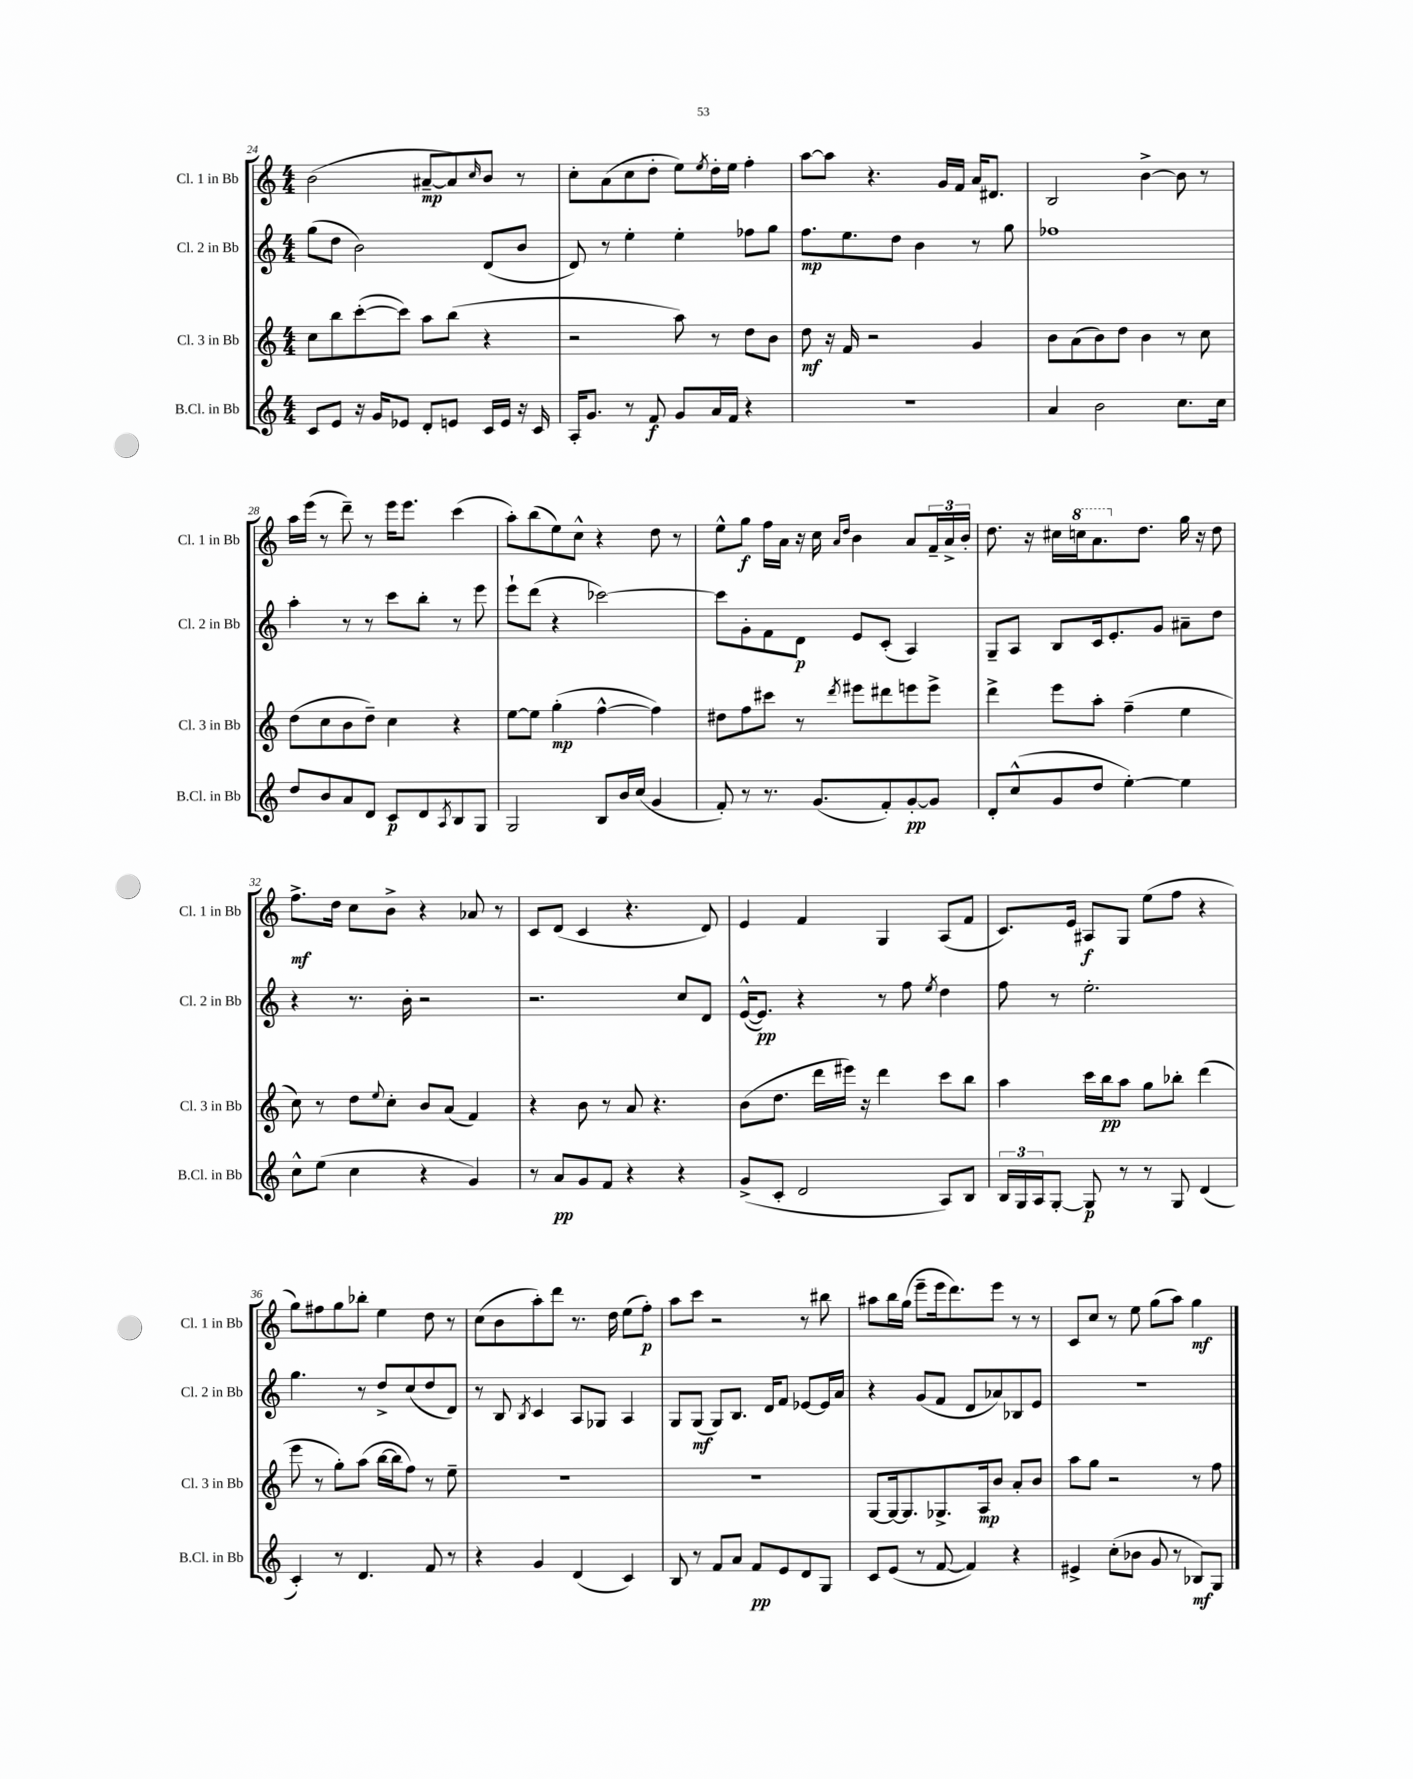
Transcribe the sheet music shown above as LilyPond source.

<<
\new StaffGroup <<
\new Staff = "s0" \with { instrumentName = "Cl. 1 in Bb" shortInstrumentName = "Cl. 1 in Bb" } {
    \clef treble \key c \major \numericTimeSignature \time 4/4
    b'2( ais'8~--\mp ais'8) \grace { c''16 } b'8 r8 |
    c''8-. a'8( c''8 d''8-. e''8) \acciaccatura { e''8 } d''16-. e''16 f''4-. |
    a''8~ a''8 r4. g'16 f'16 a'16 dis'8. |
    b2 b'4~-> b'8 r8 |
    a''16 e'''16( r8 d'''8--) r8 e'''16 e'''8. c'''4( |
    a''8-.) b''8( e''8) c''8-^ r4 d''8 r8 |
    e''8-^ g''8\f f''16 a'16 r16 c''16 \grace { a'16 d''16 } b'4 a'8 \tuplet 3/2 { f'16-- a'16-> b'16-. } |
    d''8. r16 cis''16 \ottava #1 c'''!16 a''8. \ottava #0 d''8. g''16 r16 d''8 |
    f''8.->\mf d''16 c''8 b'8-> r4 aes'8 r8 |
    c'8 d'8( c'4 r4. d'8) |
    e'4 f'4 g4 a8( f'8 |
    c'8.) e'16 ais8\f g8 e''8( f''8 r4 |
    g''8) fis''8 g''8 bes''8-. e''4 d''8 r8 |
    c''8( b'8 a''8-.) d'''8 r8. d''16 e''8( f''8-.\p) |
    a''8 c'''8 r2 r8 bis''8 |
    ais''8 b''16 g''16( e'''8-- e'''16 d'''8.) e'''8 r8 r8 |
    c'8 c''8 r8 e''8 g''8( a''8) g''4\mf \bar "|." |
}
\new Staff = "s1" \with { instrumentName = "Cl. 2 in Bb" shortInstrumentName = "Cl. 2 in Bb" } {
    \clef treble \key c \major \numericTimeSignature \time 4/4
    g''8( d''8 b'2) d'8( b'8 |
    d'8) r8 e''4-. e''4-. fes''8 g''8 |
    f''8.\mp e''8. d''8 b'4 r8 g''8 |
    fes''1 |
    a''4-. r8 r8 c'''8 b''8-. r8 e'''8 |
    e'''8-! d'''8( r4 ces'''2~) |
    ces'''8 g'8-. f'8 d'8\p e'8 c'8-.( a4) |
    g8-- a8 b8 c'16 e'8.-. g'8 ais'8-- d''8 |
    r4 r8. b'16-. r2 |
    r2. c''8 d'8 |
    e'16~-^( e'8.\pp) r4 r8 f''8 \acciaccatura { e''8 } d''4 |
    f''8 r8 e''2.-. |
    g''4. r8 d''8-> c''8( d''8 d'8) |
    r8 b8 \acciaccatura { b8 } c'4 a8 ges8 a4 |
    g8 g8\mf( g8) b8. d'16 f'8 ees'8~ ees'16 a'16 |
    r4 g'8( f'8 d'8 aes'8) bes8 e'8 |
    R1 \bar "|." |
}
\new Staff = "s2" \with { instrumentName = "Cl. 3 in Bb" shortInstrumentName = "Cl. 3 in Bb" } {
    \clef treble \key c \major \numericTimeSignature \time 4/4
    c''8 b''8 c'''8~-.( c'''8) a''8 b''8( r4 |
    r2 a''8) r8 d''8 b'8 |
    d''8\mf r16 f'16 r2 g'4 |
    b'8 a'8( b'8) d''8 b'4 r8 c''8 |
    d''8( c''8 b'8 d''8--) c''4 r4 |
    e''8~ e''8 g''4-.\mp( f''4~-^ f''4) |
    dis''8 f''8 cis'''8 r8 \acciaccatura { d'''8 } eis'''8 dis'''8 e'''8 e'''8-> |
    d'''4-> e'''8 a''8-. f''4--( e''4 |
    c''8) r8 d''8 \appoggiatura { e''8 } c''8-. b'8 a'8( f'4) |
    r4 b'8 r8 a'8 r4. |
    b'8( d''8. d'''16 eis'''16) r16 d'''4 c'''8 b''8 |
    a''4 c'''16 b''16\pp a''8 g''8 bes''8-. d'''4( |
    e'''8 r8 g''8-.) a''8( b''16~ b''16 f''8) r8 e''8-- |
    R1 |
    R1 |
    g8~ g16~ g8. ges8.-> a16\mp b'8 a'8-. b'8 |
    a''8 g''8 r2 r8 f''8 \bar "|." |
}
\new Staff = "s3" \with { instrumentName = "B.Cl. in Bb" shortInstrumentName = "B.Cl. in Bb" } {
    \clef treble \key c \major \numericTimeSignature \time 4/4
    c'8 e'8 r16 g'16 ees'8 d'8-. e'8 c'16 e'16 r16 c'16 |
    a16-. g'8. r8 f'8\f g'8 a'16 f'16 r4 |
    R1 |
    a'4 b'2 c''8. c''16 |
    d''8 b'8 a'8 d'8 c'8\p d'8 \acciaccatura { a8 } b8 g8 |
    g2 b8 b'16 c''16( g'4 |
    f'8-.) r8 r8. g'8.( f'8-.) g'8~-.\pp g'8 |
    d'8-. c''8-^( g'8 d''8 e''4~-.) e''4 |
    c''8-^ e''8( c''4 r4 g'4) |
    r8 a'8\pp g'8 f'8 r4 r4 |
    g'8->( c'8-. d'2 a8) b8 |
    \tuplet 3/2 { b16 g16 a16 } g8~-. g8\p r8 r8 g8 d'4( |
    c'4-.) r8 d'4. f'8 r8 |
    r4 g'4 d'4( c'4) |
    b8 r8 f'8 a'8 f'8\pp e'8 d'8 g8 |
    c'8 e'8( r8 f'8~ f'4) r4 |
    eis'4-> c''8-.( bes'8 g'8 r8 bes8\mf) g8 \bar "|." |
}
>>
>>
\layout { \context { \Score currentBarNumber = #24 } }
